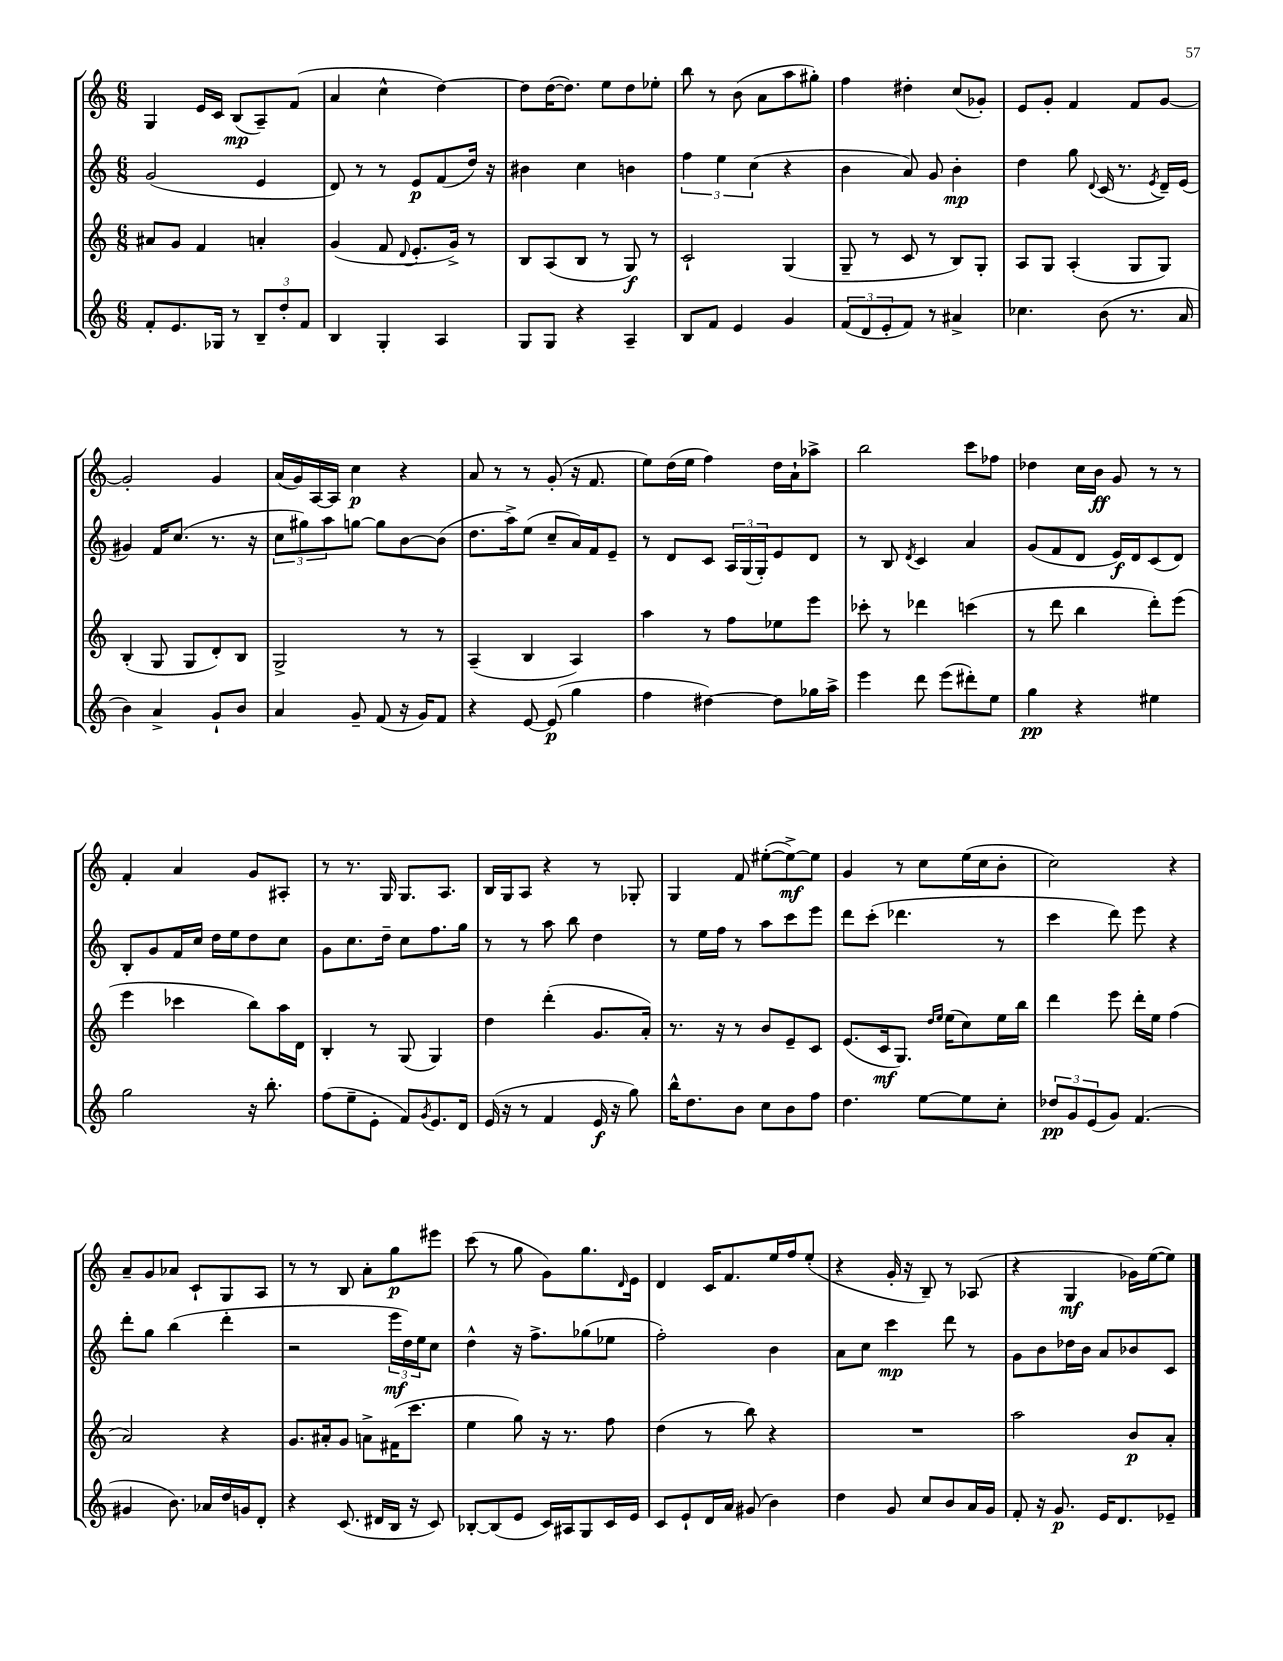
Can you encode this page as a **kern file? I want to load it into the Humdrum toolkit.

**kern	**kern	**kern	**kern
*staff4	*staff3	*staff2	*staff1
*clefG2	*clefG2	*clefG2	*clefG2
*k[]	*k[]	*k[]	*k[]
*M6/8	*M6/8	*M6/8	*M6/8
8f'	8a#	(2g	4G
8.e	8g	.	.
.	4f	.	16e
16G-	.	.	16c
8r	.	.	(8B
12B~	4a'	4e	8A~)
12dd'	.	.	.
.	.	.	(8f
12f	.	.	.
=	=	=	=
4B	(4g	8d)	4a
.	.	8r	.
4G'	8f	8r	4cc^^
.	8qqd	.	.
.	8.e'	8e	.
4A	.	(8f	[4dd)
.	16g^)	.	.
.	8r	16dd)	.
.	.	16r	.
=	=	=	=
8G	8B	4b#	8dd]
8G	(8A	.	([16dd
.	.	.	8.dd])
4r	8B	4cc	.
.	8r	.	8ee
4A~	8G)	4b	8dd
.	8r	.	8ee-'
=	=	=	=
8B	2c`	6ff	8bb
8f	.	.	8r
.	.	6ee	.
4e	.	.	(8b
.	.	(6cc	.
.	.	.	8a
4g	(4G	4r	8aa
.	.	.	8gg#')
=	=	=	=
(12f	8G~	4b	4ff
12d	.	.	.
.	8r	.	.
12e'	.	.	.
8f)	8c	8a)	4dd#'
8r	8r	8g	.
4a#^	8B)	4b'	(8cc
.	8G'	.	8g-')
=	=	=	=
4.cc-	8A	4dd	8e
.	8G	.	8g'
.	(4A'	8gg	4f
.	.	8qqd	.
(8b	.	(16c	.
.	.	8.r	.
8.r	8G	.	8f
.	.	8qe	.
.	8G)	16d~)	[8g
16a	.	(16e	.
=	=	=	=
4b)	(4B'	4g#)	2g']
4a^	8G	16f	.
.	.	(8.cc	.
.	8G	.	.
8g`	8d')	8.r	4g
8b	8B	.	.
.	.	16r	.
=	=	=	=
4a	2G^	12cc	(16a
.	.	.	16g)
.	.	12gg#)	.
.	.	.	[16A
.	.	12aa	.
.	.	.	16A]
8g~	.	[8gg	4cc
(8f	.	8gg]	.
16r	8r	[8b	4r
16g)	.	.	.
8f	8r	(8b]	.
=	=	=	=
4r	(4A~	8.dd	8a
.	.	.	8r
.	.	16aa^)	.
[8e	4B	(8ee	8r
(8e]	.	8cc~	(8g'
4gg	4A)	16a)	16r
.	.	16f	8.f
.	.	8e~	.
=	=	=	=
4ff	4aa	8r	8ee)
.	.	8d	(16dd
.	.	.	16ee
[4dd#)	8r	8c	4ff)
.	8ff	24A	.
.	.	(24G	.
.	.	24G')	.
8dd#]	8ee-	8e	16dd
.	.	.	16a`
16gg-	8eee	8d	8aa-^
16aa^	.	.	.
=	=	=	=
4eee	8ccc-'	8r	2bb
.	8r	8B	.
.	.	8qd	.
8ddd	4ddd-	4c	.
(8eee	.	.	.
8ddd#')	(4ccc	4a	8ccc
8ee	.	.	8ff-
=	=	=	=
4gg	8r	(8g	4dd-
.	8ddd	8f	.
4r	4bb	8d	16cc
.	.	.	16b
.	.	16e)	8g
.	.	16d	.
4ee#	8ddd')	(8c	8r
.	(8eee	8d)	8r
=	=	=	=
2gg	4eee	8B'	4f'
.	.	8g	.
.	4ccc-	16f	4a
.	.	16cc	.
.	.	16dd	.
.	.	16ee	.
16r	8bb)	8dd	8g
8.bb'	.	.	.
.	16aa	8cc	8A#'
.	16d	.	.
=	=	=	=
(8ff	4B'	8g	8r
8ee~	.	8.cc	8.r
8e'	8r	.	.
.	.	16dd~	16G
8f)	(8G	8cc	8.G
8qg	.	.	.
8.e	4G)	8.ff	.
.	.	.	8.A
16d	.	16gg	.
=	=	=	=
(16e	4dd	8r	16B
16r	.	.	16G
8r	.	8r	8A
4f	(4ddd'	8aa	4r
.	.	8bb	.
16e	8.g	4dd	8r
16r	.	.	.
8gg)	.	.	8G-'
.	16a')	.	.
=	=	=	=
16bb^^	8.r	8r	4G
8.dd	.	.	.
.	.	16ee	.
.	16r	16ff	.
8b	8r	8r	8f
8cc	8b	8aa	([8ee#'
8b	8e~	8ccc	8ee#^_)
8ff	8c	8eee	8ee#]
=	=	=	=
4.dd	(8.e	8ddd	4g
.	.	(8ccc'	.
.	16c	.	.
.	8.G)	4.ddd-	8r
[8ee	.	.	8cc
.	16qqdd	.	.
.	16qqee	.	.
.	(16ee	.	.
8ee]	8cc)	.	(16ee
.	.	.	16cc
8cc'	16ee	8r	8b'
.	16bb	.	.
=	=	=	=
12dd-	4ddd	4ccc	2cc)
12g	.	.	.
(12e	.	.	.
8g)	8eee	8ddd)	.
(4.f	16ddd'	8eee	.
.	16ee	.	.
.	(4ff	4r	4r
=	=	=	=
4g#	2a)	8ddd'	8a~
.	.	8gg	8g
8.b)	.	(4bb	8a-
.	.	.	8c`
16a-	.	.	.
16dd	4r	4ddd'	8G
16g	.	.	.
8d'	.	.	8A
=	=	=	=
4r	8.g	2r	8r
.	.	.	8r
.	16a#'	.	.
(8.c	8g	.	8B
.	8a^	.	8a'
16d#	.	.	.
16B	(16f#	24eee	8gg
.	.	24dd)	.
16r	8.ccc	.	.
.	.	24ee	.
8c)	.	8cc	8eee#
=	=	=	=
[8B-'	4ee	4dd^^	(8ccc
(8B-]	.	.	8r
8e	8gg)	16r	8gg
.	.	8.ff^	.
16c)	16r	.	8g)
16A#	8.r	.	.
8G	.	(8gg-	8.gg
16c	8ff	8ee-	.
.	.	.	16qqd
16e	.	.	16e
=	=	=	=
8c	(4dd	2ff')	4d
8e`	.	.	.
16d	8r	.	16c
16a	.	.	8.f
(8g#	8bb)	.	.
4b)	4r	4b	16ee
.	.	.	16ff
.	.	.	(8ee'
=	=	=	=
4dd	2.r	8a	4r
.	.	8cc	.
8g	.	4ccc	16g'
.	.	.	16r
8cc	.	.	8B~)
8b	.	8ddd	8r
16a	.	8r	(8A-
16g	.	.	.
=	=	=	=
8f'	2aa	8g	4r
16r	.	8b	.
8.g	.	.	.
.	.	16dd-	4G
.	.	16b	.
16e	.	8a	.
8.d	.	.	.
.	8b	8b-	16g-)
.	.	.	([16ee
8e-~	8a'	8c	8ee])
==	==	==	==
*-	*-	*-	*-
